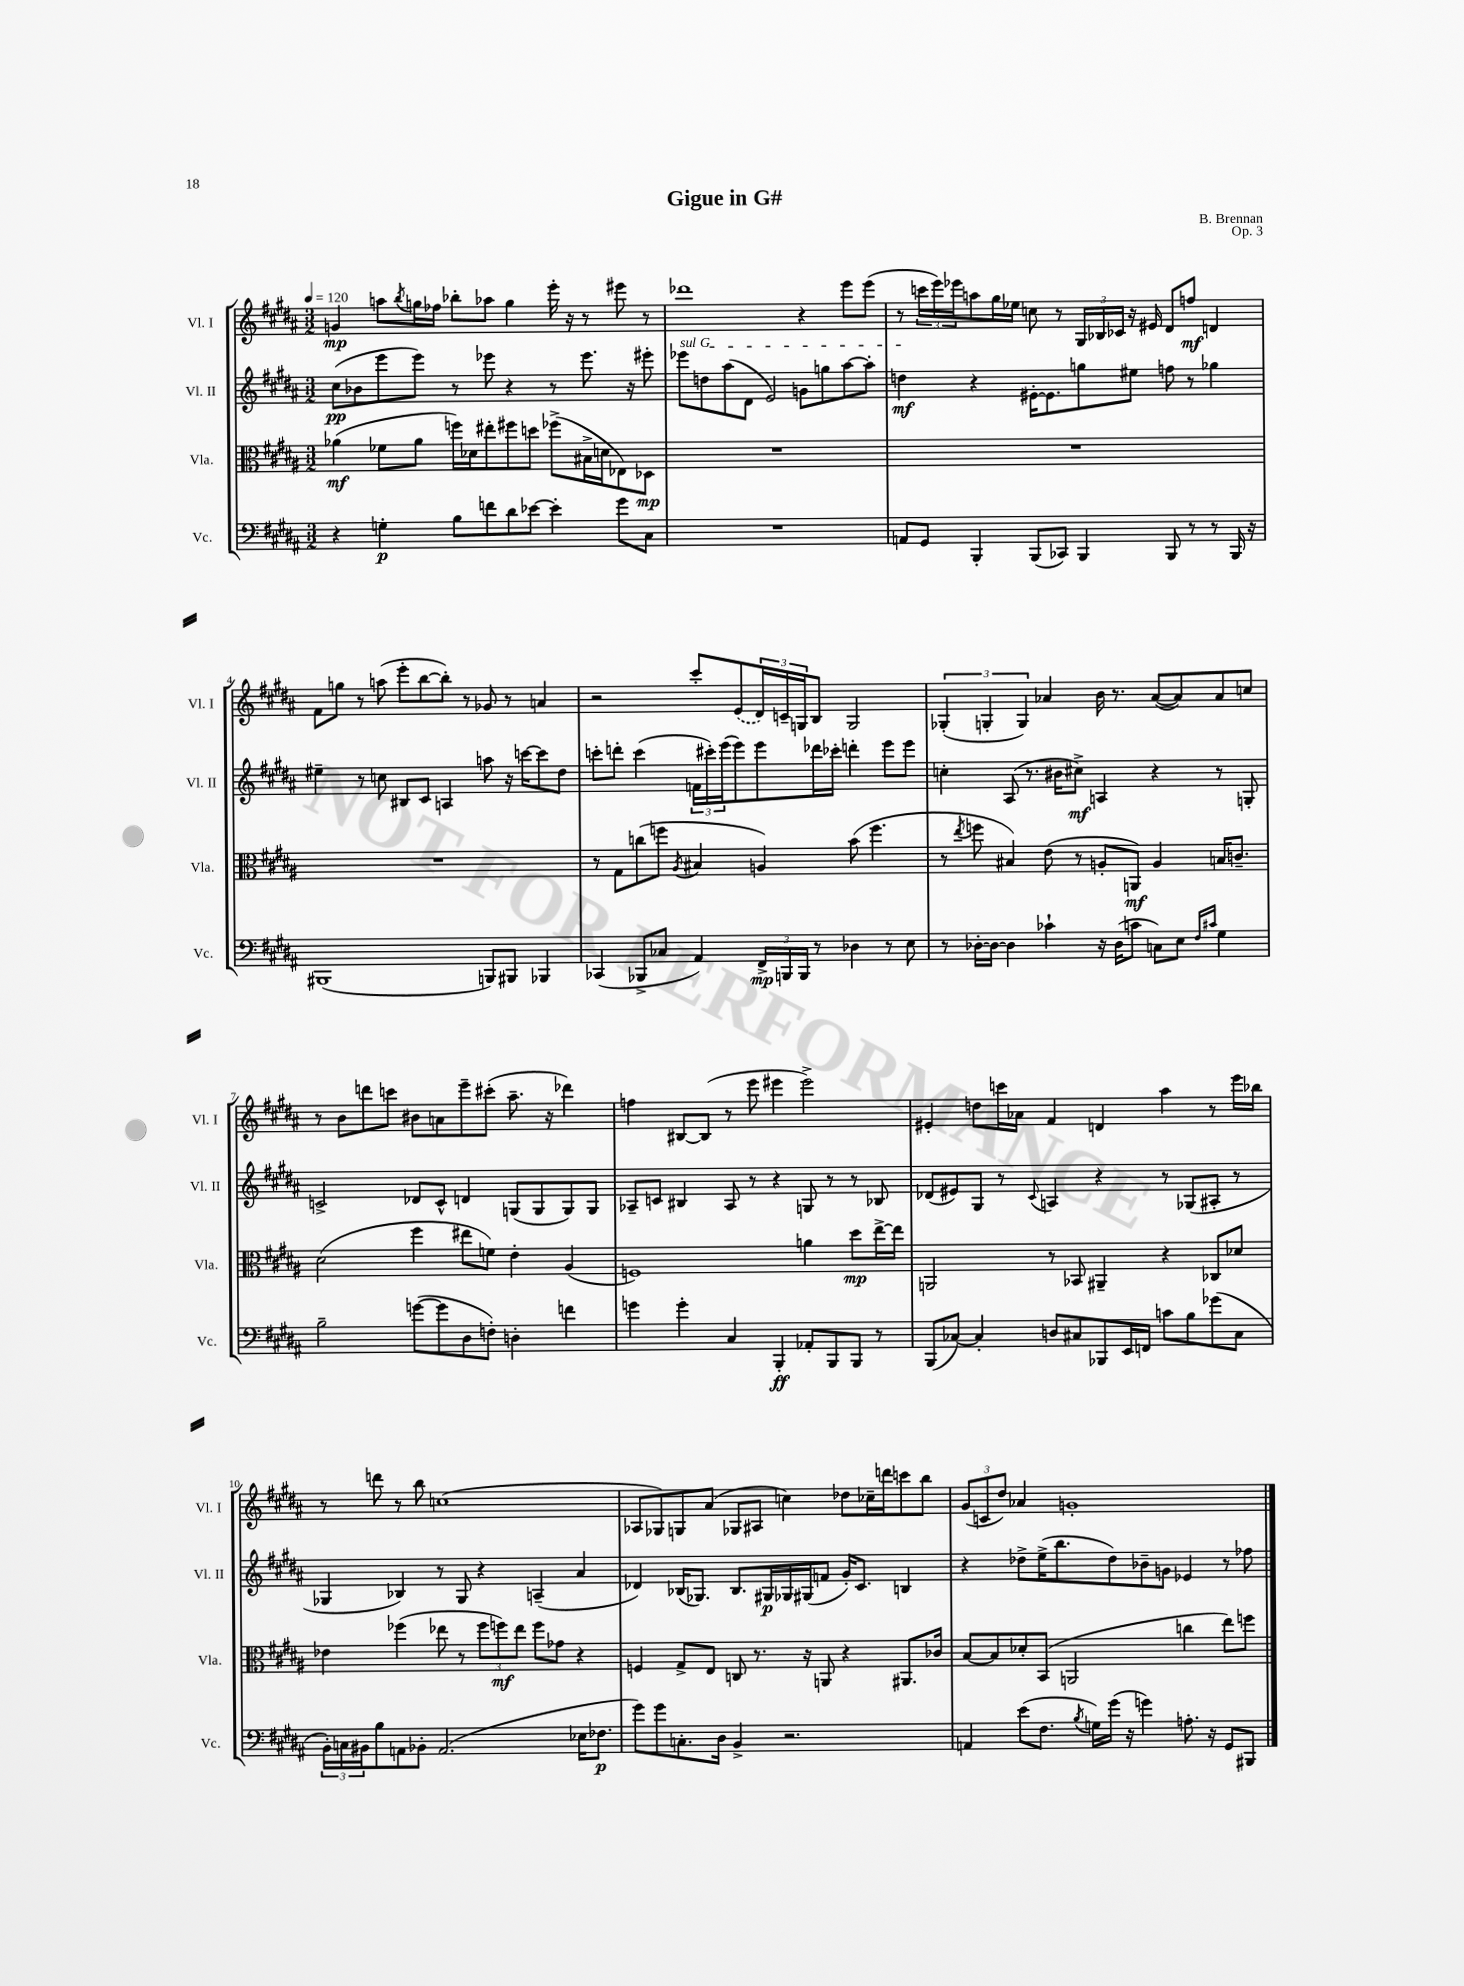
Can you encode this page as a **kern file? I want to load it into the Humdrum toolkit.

**kern	**kern	**kern	**kern
*staff4	*staff3	*staff2	*staff1
*clefF4	*clefC3	*clefG2	*clefG2
*k[f#c#g#d#a#]	*k[f#c#g#d#a#]	*k[f#c#g#d#a#]	*k[f#c#g#d#a#]
*M3/2	*M3/2	*M3/2	*M3/2
*MM120	*MM120	*MM120	*MM120
4r	(4a-	(8cc#	4g
.	.	8b-	.
4G'	8f-	8eee	8aa
.	.	.	8qbb
.	8a-	8eee)	16gg
.	.	.	16ff-
8B	16ff)	8r	8bb-'
.	16d-	.	.
8f	8ee#'	8eee-	8aa-
8d#	8ff#	4r	4gg
[8e-	8dd	.	.
4e-']	(8ff-^	8r	16eee'
.	.	.	16r
.	16B#^	8.eee-	8r
.	16d	.	.
8g#	8E-)	.	8eee#
.	.	16r	.
8C#	8D-	8eee#'	8r
=	=	=	=
1.r	1.r	8eee-	1ddd-
.	.	8dd	.
.	.	(8aa#	.
.	.	8d#	.
.	.	2e)	.
.	.	8g	4r
.	.	8gg	.
.	.	[8aa#	8eee
.	.	8aa#']	(8eee
=	=	=	=
8AA	1.r	4dd	8r
8GG#	.	.	24ccc
.	.	.	24eee)
.	.	.	24eee-
4BBB'	.	4r	8aa
.	.	.	16gg#
.	.	.	16ee-
(8BBB	.	[16e#'	8cc
.	.	8.e#]	.
8CC-)	.	.	8r
4BBB	.	8gg	24G#
.	.	.	24B-
.	.	.	24c-
.	.	8ee#	16r
.	.	.	16e#
8BBB	.	8ff	8d#
8r	.	8r	8ff
8r	.	4gg-	4d
16BBB	.	.	.
16r	.	.	.
=	=	=	=
(1BBB#	1.r	4ee#~	8f#
.	.	.	8gg
.	.	8r	8r
.	.	8cc	(8aa
.	.	8B#	8eee'
.	.	8c#	[8bb
.	.	4A	8bb'])
.	.	.	8r
8BBB)	.	8aa	8g-
8BBB#	.	16r	8r
.	.	[16ccc	.
4BBB-	.	8ccc]	4a
.	.	8dd#	.
=	=	=	=
(4CC-	8r	8ccc'	2r
.	8G#	8ddd'	.
8BBB-^	(8cc	(4ccc	.
8C-	8ff	.	.
.	8qA#	.	.
4AA#)	4B#	24f	8ccc#'
.	.	24ccc#')	.
.	.	(24eee	.
.	.	8eee)	(8e
24FF#^	4A)	8eee	24d#)
24BBB	.	.	24c~
24BBB	.	.	24G
8r	.	16ddd-	8B
.	.	16ccc-'	.
4D-	(8b	4ddd'	2G
.	4.ff	.	.
8r	.	8eee	.
8E	.	8eee	.
=	=	=	=
8r	8r	4cc'	(6G-'
.	8qee	.	.
[16D-'	8ff	.	.
.	.	.	6G'
16D-_	.	.	.
4D-]	4B#)	(8A#	.
.	.	.	6G)
.	.	8.r	.
4c-`	(8e	.	4a-
.	.	16b#	.
.	8r	8cc#^)	.
16r	8A'	4A	16b
(16D-	.	.	8.r
8c	8AA)	.	.
8C)	4A	4r	([8a-
8E	.	.	8a-])
16qqF#	.	.	.
16qqc#	.	.	.
4G#	16B	8r	8a-
.	8.c~	.	.
.	.	8G'	8cc
=	=	=	=
2B~	(2d#	2c^	8r
.	.	.	8b
.	.	.	8ddd
.	.	.	8ccc
([8g	4ff#	8d-	8b#
8g]	.	8c^^	8a
8D#	8ee#	4d	8eee~
8F')	8f)	.	(8ccc#'
4D'	4e'	(8G	8.aa#~
.	.	8G	.
.	.	.	16r
4f	(4A#	8G)	4ddd-)
.	.	8G	.
=	=	=	=
4g	1F)	8A-~	4ff
.	.	8c	.
4g'	.	4B#	[8B#
.	.	.	(8B#]
4C#	.	8A-	8r
.	.	8r	8eee
4BBB'	.	4r	4eee#
8AA-'	4a	8G	2eee#^)
8BBB	.	8r	.
8BBB	8dd#	8r	.
8r	[16ee^	8B-	.
.	16ee]	.	.
=	=	=	=
(8BBB	2AA	(8d-	4e#'
[8C-)	.	8e#)	.
4C-']	.	8G#	8dd
.	.	8r	16ccc
.	.	.	16a-
.	.	8qqc#	.
8D	8r	4A	4f#
8C#	8BB-	.	.
8BBB-	4AA#~	4r	4d
16EE	.	.	.
16FF	.	.	.
8c	4r	8r	4aa#
8B	.	(8G-	.
(8g-	8C-	8A#'	8r
8C#	8d-	8r	16eee
.	.	.	16bb-
=	=	=	=
24BB')	4e-	4G-	8r
24C	.	.	.
24BB#	.	.	.
8B	.	.	8ddd
8AA	(4ff-	4B-)	8r
8BB-'	.	.	8bb
(2.AA	8ee-	8r	(1cc
.	8r	8G-	.
.	12ff-	4r	.
.	12ff)	.	.
.	12ee-	.	.
.	8ff	(4A~	.
.	8g-	.	.
16E-	4r	4a#	.
8.F-	.	.	.
=	=	=	=
8g#)	4F	4d-)	8A-
8g#	.	.	8G-)
8.C'	8G#^	(16B-	8G
.	.	8.G-)	.
.	8E	.	(8a#
16D#	.	.	.
4BB^	8C	8.B-	8G-
.	8.r	.	8A#
.	.	16G#	.
2.r	.	16G-	4cc)
.	16r	(16G#	.
.	8AA	8f	.
.	4r	16g#')	8dd-
.	.	8.c#	.
.	.	.	16cc-~
.	.	.	16ddd
.	8.AA#	4B	8ccc
.	.	.	8bb
.	16c-	.	.
=	=	=	=
4AA	[8B	4r	(12g#
.	.	.	12c
.	8B]	.	.
.	.	.	12dd#)
(8e	8d-'	8dd-^	4a-
8.F#	(8BB	(16ee^	.
.	.	8.bb	.
.	2AA	.	1g'
8qB	.	.	.
16G)	.	.	.
(16g#	.	8dd-)	.
16r	.	.	.
4g)	.	8b-~	.
.	.	8g	.
8.A'	4cc	4e-	.
16r	.	.	.
8GG#	8ee)	8r	.
8BBB#	8ff	8ff-	.
==	==	==	==
*-	*-	*-	*-
